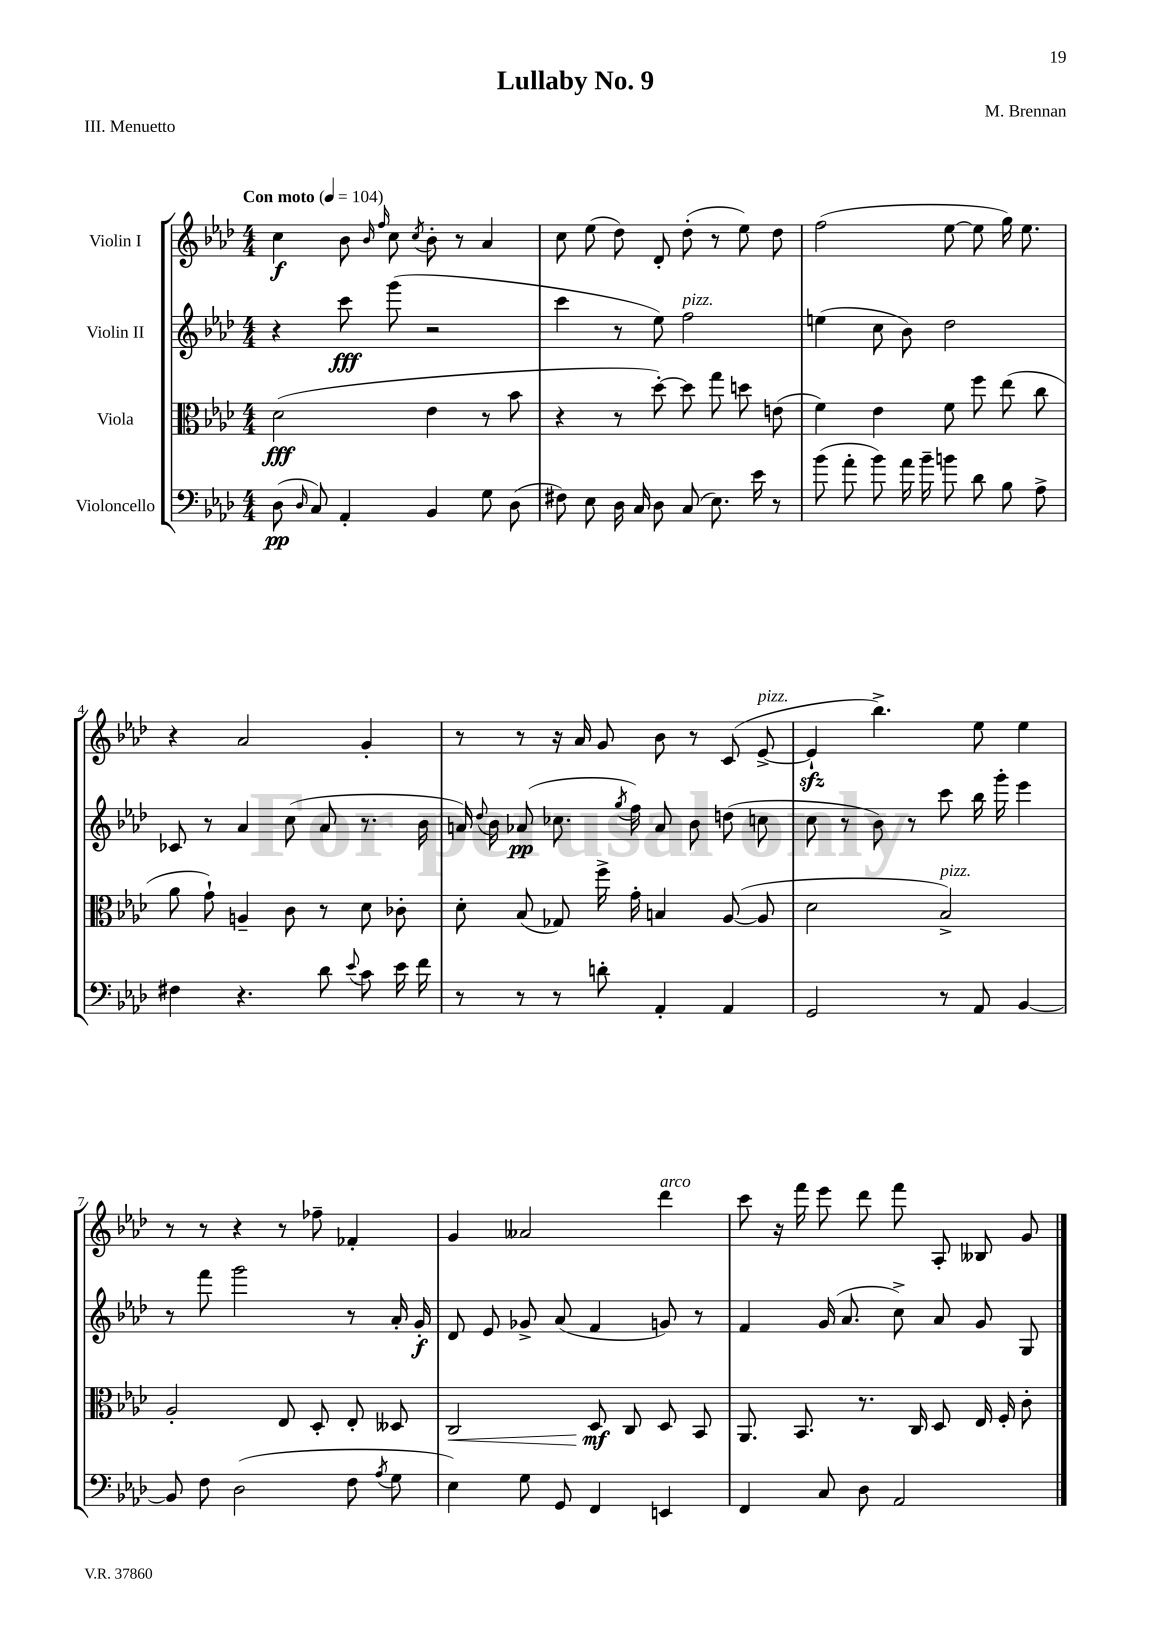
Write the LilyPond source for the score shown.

\header { title = "Lullaby No. 9" composer = "M. Brennan" piece = "III. Menuetto" }
<<
\new StaffGroup <<
\new Staff = "s0" \with { instrumentName = "Violin I" } {
    \clef treble \key aes \major \numericTimeSignature \time 4/4 \tempo "Con moto" 4 = 104
    \autoBeamOff c''4\f bes'8 \grace { bes'16 f''16 } c''8 \acciaccatura { c''8 } bes'8-. r8 aes'4 |
    c''8 ees''8( des''8) des'8-. des''8-.( r8 ees''8) des''8 |
    f''2( ees''8~ ees''8 g''16) ees''8. |
    r4 aes'2 g'4-. |
    r8 r8 r16 aes'16 g'8 bes'8 r8 c'8( ees'8~->^\markup { \italic "pizz." } |
    ees'4-!\sfz bes''4.->) ees''8 ees''4 |
    r8 r8 r4 r8 fes''8-- fes'4-. |
    g'4 aeses'2 des'''4^\markup { \italic "arco" } |
    c'''8 r16 f'''16 ees'''8 des'''8 f'''8 aes8-. beses8 g'8 \bar "|." |
}
\new Staff = "s1" \with { instrumentName = "Violin II" } {
    \clef treble \key aes \major \numericTimeSignature \time 4/4
    \autoBeamOff r4 c'''8\fff g'''8( r2 |
    c'''4 r8 ees''8) f''2^\markup { \italic "pizz." } |
    e''4( c''8 bes'8) des''2 |
    ces'8 r8 aes'4 c''8( aes'8 r8. bes'16 |
    a'16) \appoggiatura { des''8 } bes'16 aes'8\pp( ces''8. \acciaccatura { g''8 } f''16) aes'8 bes'8 d''8( c''8 |
    c''8 r8 bes'8) r8 c'''8 bes''16 g'''16-. ees'''4 |
    r8 f'''8 g'''2 r8 aes'16-. g'16-.\f |
    des'8 ees'8 ges'8-> aes'8( f'4 g'8) r8 |
    f'4 g'16( aes'8. c''8->) aes'8 g'8 g8 \bar "|." |
}
\new Staff = "s2" \with { instrumentName = "Viola" } {
    \clef alto \key aes \major \numericTimeSignature \time 4/4
    \autoBeamOff des'2\fff( ees'4 r8 bes'8 |
    r4 r8 des''8~-.) des''8 g''8 d''8 e'8( |
    f'4) ees'4 f'8 f''8 ees''8( c''8 |
    aes'8 g'8-!) a4-- c'8 r8 des'8 ces'8-. |
    des'8-. bes8( ges8) f''16-> g'16-. b4 aes8~( aes8 |
    des'2 bes2->^\markup { \italic "pizz." }) |
    aes2-. ees8 des8-. ees8-. deses8 |
    c2\< des8\mf\! c8 des8 bes,8 |
    aes,8. bes,8. r8. c16 des8 ees16 f16-. c'8-. \bar "|." |
}
\new Staff = "s3" \with { instrumentName = "Violoncello" } {
    \clef bass \key aes \major \numericTimeSignature \time 4/4
    \autoBeamOff des8\pp( \grace { des16 } c8) aes,4-. bes,4 g8 des8( |
    fis8) ees8 des16 c16 des8 c8( ees8.) ees'16 r8 |
    bes'8( aes'8-. bes'8) aes'16 bes'16-- b'8 des'8 bes8 aes8-> |
    fis4 r4. des'8 \appoggiatura { ees'8 } c'8 ees'16 f'16 |
    r8 r8 r8 d'8-. aes,4-. aes,4 |
    g,2 r8 aes,8 bes,4~ |
    bes,8 f8 des2( f8 \acciaccatura { aes8 } g8 |
    ees4) g8 g,8 f,4 e,4 |
    f,4 c8 des8 aes,2 \bar "|." |
}
>>
>>
